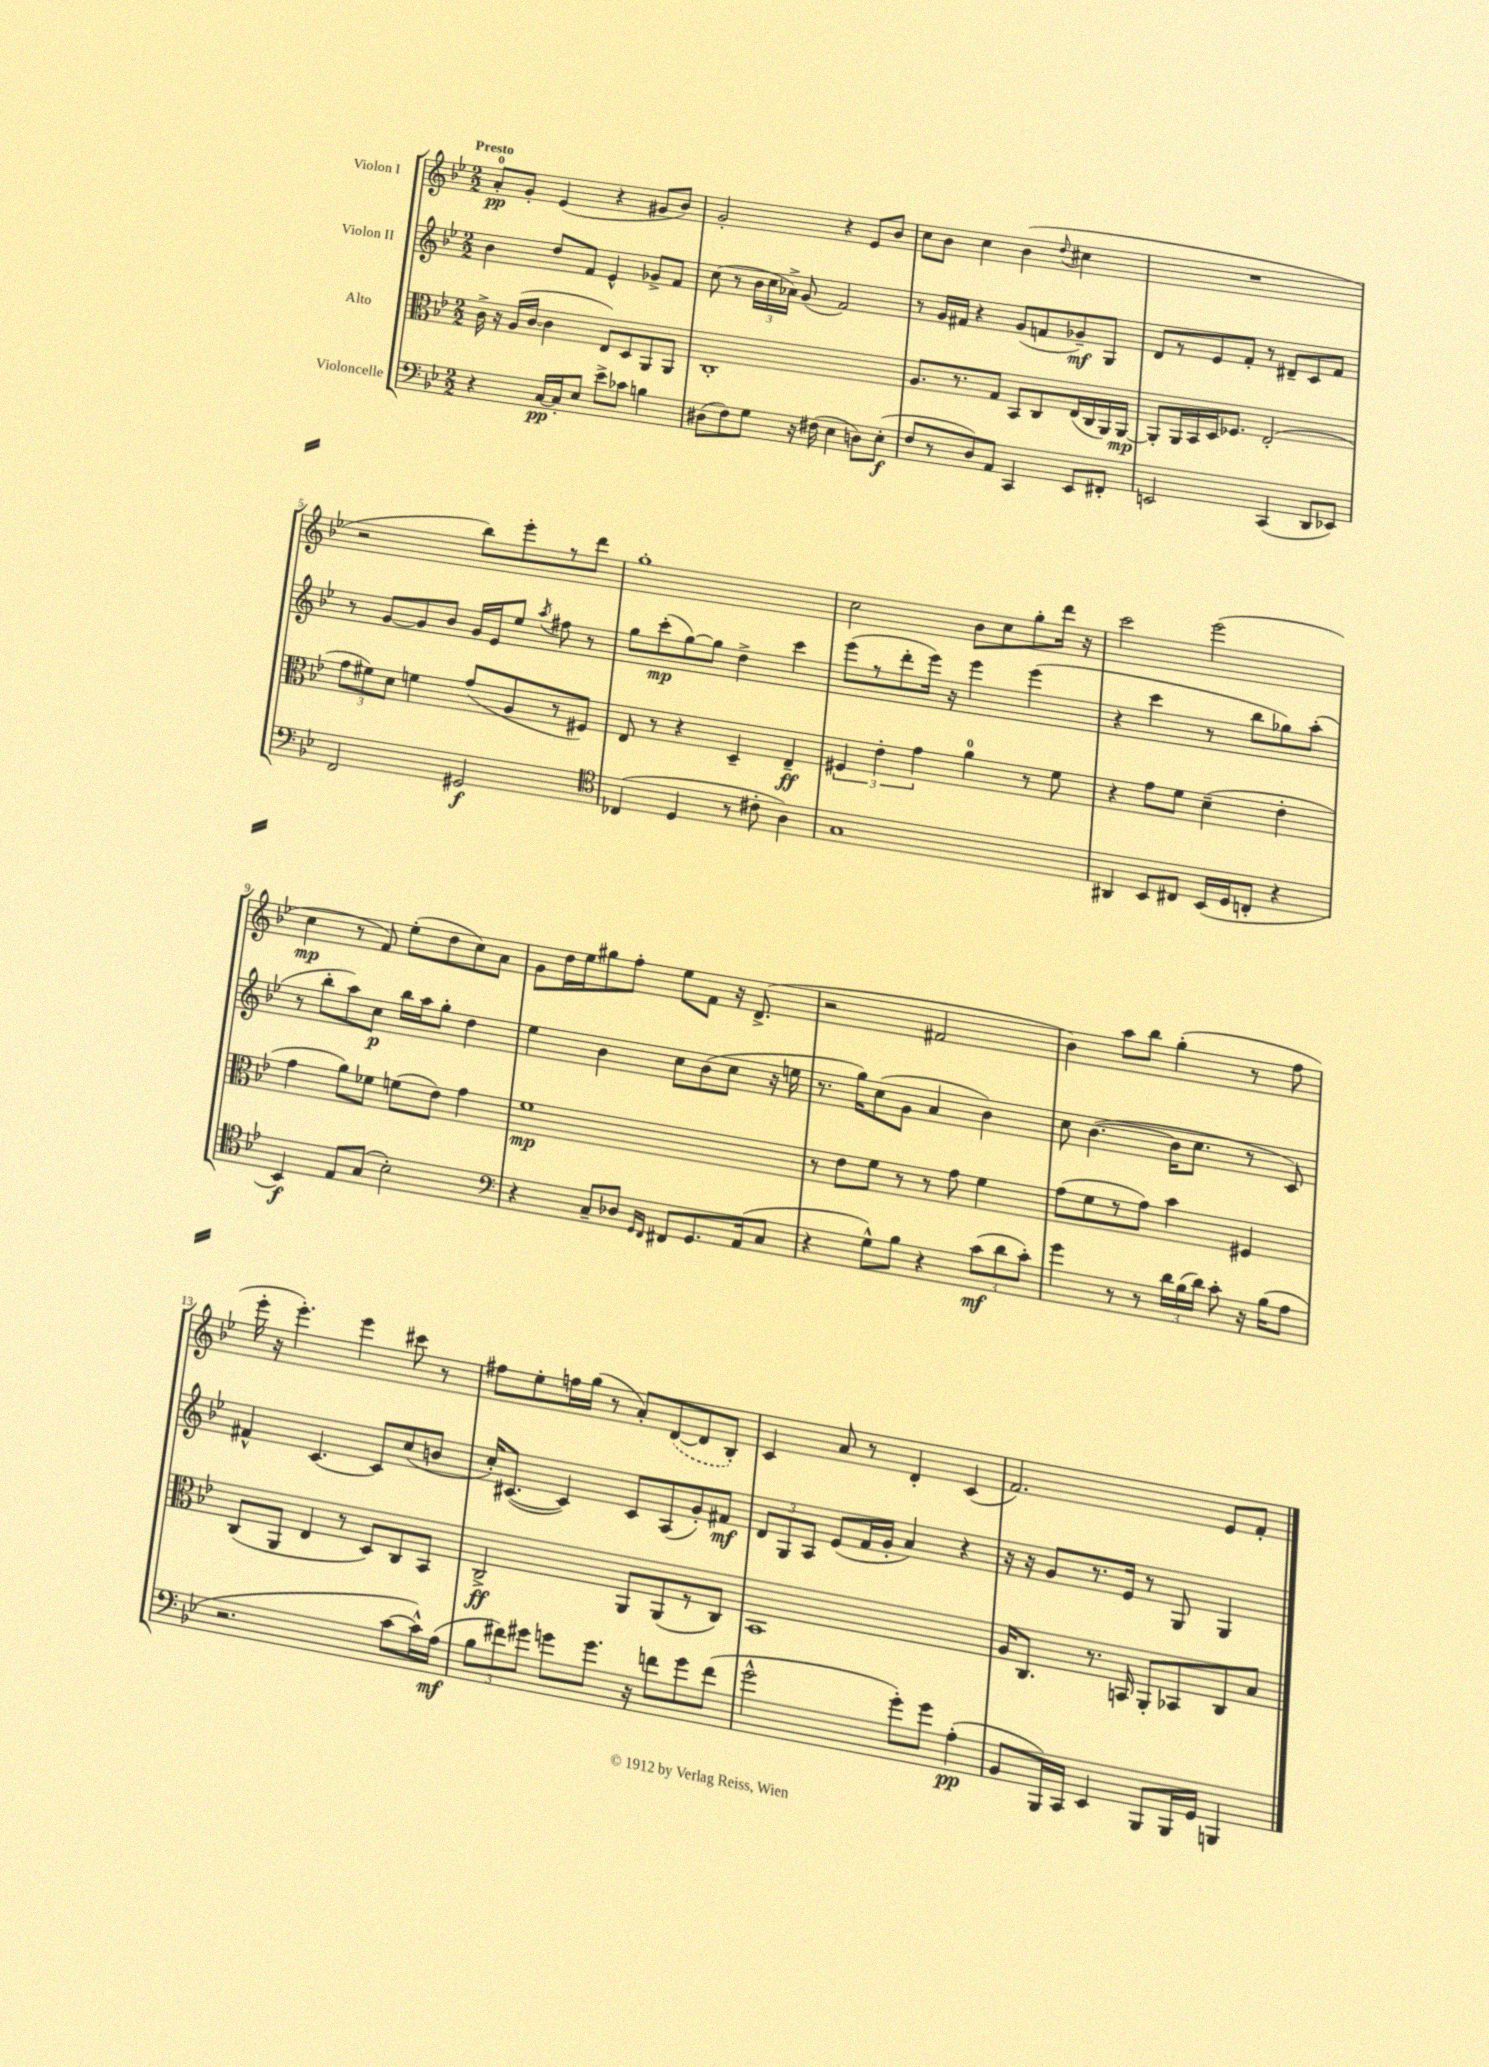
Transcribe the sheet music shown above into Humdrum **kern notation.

**kern	**dynam	**kern	**dynam	**kern	**dynam	**kern	**dynam
*part4	*part4	*part3	*part3	*part2	*part2	*part1	*part1
*staff4	*staff4	*staff3	*staff3	*staff2	*staff2	*staff1	*staff1
*I"Violoncelle	*	*I"Alto	*	*I"Violon II	*	*I"Violon I	*
*clefF4	*	*clefC3	*	*clefG2	*	*clefG2	*
*k[b-e-]	*	*k[b-e-]	*	*k[b-e-]	*	*k[b-e-]	*
*M2/2	*	*M2/2	*	*M2/2	*	*M2/2	*
=1	=1	=1	=1	=1	=1	=1	=1
!	!	!	!	!	!	!LO:TX:a:B:t=Presto	!
4r	.	16c^\	.	4b-\	.	8a'/L	pp
.	.	16r	.	.	.	.	.
.	.	(16A/LL	.	.	.	8g'/J	.
.	.	[16c/JJ	.	.	.	.	.
[16C/LL	pp	4c\]	.	8dd/L	.	(4e-/	.
16C'/J]	.	.	.	.	.	.	.
8E-/J	.	.	.	8f/J	.	.	.
8e-^\L	.	8E-/L)	.	4e-^^/	.	4r	.
8c-X\J	.	8D/	.	.	.	.	.
4Bn\	.	8AA/	.	8g-X^/L	.	8g#X/L	.
.	.	8AA/J	.	8f/J	.	8b-/J)	.
=2	=2	=2	=2	=2	=2	=2	=2
(8D#X\L	.	1C'	.	(8cc\	.	2g'/	.
8F\)	.	.	.	8r	.	.	.
8G\J	.	.	.	24b-\LL	.	.	.
.	.	.	.	24cc\	.	.	.
.	.	.	.	24a-X^\JJ)	.	.	.
16r	.	.	.	(8g/	.	.	.
(16F#X\	.	.	.	.	.	.	.
4E-\	.	.	.	2f/)	.	4r	.
8Dn\L)	.	.	.	.	.	8e-/L	.
(8E-'\J	f	.	.	.	.	8b-/J	.
=3	=3	=3	=3	=3	=3	=3	=3
8F/L	.	8.A/L	.	8r	.	8cc\L	.
8r	.	.	.	16g/LL	.	8b-\J	.
.	.	8.r	.	16f#X/JJ	.	.	.
8D/)	.	.	.	4r	.	4cc\	.
8AA/J	.	8G/J	.	.	.	.	.
4CC/	.	8BB-/L	.	(8g/L	.	(4b-\	.
.	.	8C/	.	8fn/	.	.	.
.	.	.	.	.	.	8qqdd/	.
8EE-/L	.	(16E-/L	.	8g-X~/)	mf	4cc#X\	.
.	.	16C/	.	.	.	.	.
8FF#X'/J	.	16AA/)	.	8G/J	.	.	.
.	.	[16AA/JJ	mp	.	.	.	.
=4	=4	=4	=4	=4	=4	=4	=4
2EEn/	.	8AA'/L]	.	8d/L	.	1r	.
.	.	16AA/L	.	8r	.	.	.
.	.	16BB-/	.	.	.	.	.
.	.	16D/J	.	8e-/	.	.	.
.	.	8.F-X/J	.	.	.	.	.
.	.	.	.	8f'/J	.	.	.
(4CC/	.	(2E-'/	.	8r	.	.	.
.	.	.	.	8d#X~/L	.	.	.
8DD/L	.	.	.	8c/	.	.	.
8EE-X/J)	.	.	.	8f/J	.	.	.
!!LO:LB:g=z
=5	=5	=5	=5	=5	=5	=5	=5
2FF/	.	12g\L	.	8r	.	2r	.
.	.	12f#X\)	.	.	.	.	.
.	.	.	.	[8g/L	.	.	.
.	.	12d\J	.	.	.	.	.
.	.	4fn\	.	8g/]	.	.	.
.	.	.	.	8b-/J	.	.	.
2GG#X/	f	(8g/L	.	16g/LL	.	8bb-\L)	.
.	.	.	.	16e-/J	.	.	.
.	.	8A/	.	8ee-/J	.	8eee-'\	.
.	.	.	.	8qaa/	.	.	.
.	.	8r	.	8ff#X\	.	8r	.
.	.	8F#X/J)	.	8r	.	8ddd\J	.
=6	=6	=6	=6	=6	=6	=6	=6
*clefC4	*	*	*	*	*	*	*
(4C-X/	.	8E-/	.	8gg\L	.	1gg'	.
.	.	8r	.	(8ccc'\	mp	.	.
4D/	.	4r	.	[8gg\)	.	.	.
.	.	.	.	8gg\J]	.	.	.
8r	.	4D~/	.	4dd^\	.	.	.
8c#X'\	.	.	.	.	.	.	.
4A\)	.	4E-~/	ff	4ccc\	.	.	.
=7	=7	=7	=7	=7	=7	=7	=7
1G	.	6F#X/	.	(8eee-\L	.	2cc\	.
.	.	.	.	8r	.	.	.
.	.	6e-'\	.	.	.	.	.
.	.	.	.	8ddd'\	.	.	.
.	.	6g\	.	.	.	.	.
.	.	.	.	16eee-\Jk)	.	.	.
.	.	.	.	16r	.	.	.
.	.	4a\	.	4eee-\	.	8b-\L	.
.	.	.	.	.	.	8cc\	.
.	.	8r	.	(4eee-\	.	8gg'\	.
.	.	8f\	.	.	.	16ddd\Jk	.
.	.	.	.	.	.	16r	.
=8	=8	=8	=8	=8	=8	=8	=8
4AA#X/	.	4r	.	4r	.	2ccc\	.
8BB-/L	.	8g\L	.	4ccc\	.	.	.
8C#X/J	.	8f\J	.	.	.	.	.
(16BB-/LL	.	(4d~\	.	8r	.	(2eee-\	.
16D/J	.	.	.	.	.	.	.
8Cn'/J	.	.	.	8bb-\L	.	.	.
4r	.	4e-'\	.	8gg-X\)	.	.	.
.	.	.	.	(8aa'\J	.	.	.
!!LO:LB:g=z
=9	=9	=9	=9	=9	=9	=9	=9
4BB-/)	f	4g\	.	8r	.	4cc\	mp
.	.	.	.	8bb-'\L	.	.	.
8E-/L	.	8a\L)	.	8aa\)	.	8r	.
(8G/J	.	8f-X\J	.	8cc\J	p	8f/)	.
2B-'\)	.	(8fn\L	.	16bb-\LL	.	(8ee-'\L	.
.	.	.	.	16aa\J	.	.	.
.	.	8e-\J)	.	8gg'\J	.	8dd\	.
.	.	4g\	.	4dd\	.	8cc\)	.
.	.	.	.	.	.	8a\J	.
=10	=10	=10	=10	=10	=10	=10	=10
*clefF4	*	*	*	*	*	*	*
4r	.	1f	mp	4ee-\	.	8g\L	.
.	.	.	.	.	.	16dd\L	.
.	.	.	.	.	.	16ee-\J	.
8C~/L	.	.	.	4b-\	.	8gg#X\	.
8D-X/J	.	.	.	.	.	8ff'\J	.
16qqGG/LL	.	.	.	.	.	.	.
16qqFF/JJ	.	.	.	.	.	.	.
8FF#X/L	.	.	.	8cc\L	.	8ee-\L	.
8.GG/	.	.	.	(8b-\	.	8f\J	.
.	.	.	.	8cc\J	.	16r	.
(16AA/k	.	.	.	.	.	(8.d^/	.
8C/J	.	.	.	16r	.	.	.
.	.	.	.	16een\	.	.	.
=11	=11	=11	=11	=11	=11	=11	=11
4r	.	8r	.	8.r	.	2r	.
.	.	8e-\L	.	.	.	.	.
.	.	.	.	16gg\KL)	.	.	.
8G^^\L)	.	8f\J	.	(8cc\	.	.	.
8B-\J	.	8r	.	8g\J	.	.	.
4r	.	8r	.	4a/	.	2f#X/	.
.	.	8g\	.	.	.	.	.
(12c\L	mf	4f\	.	4b-\)	.	.	.
12d\	.	.	.	.	.	.	.
12c'\J)	.	.	.	.	.	.	.
=12	=12	=12	=12	=12	=12	=12	=12
4g\	.	(8g\L	.	8cc\	.	4b-\)	.
.	.	8f\	.	([4.b-\	.	.	.
8r	.	8r	.	.	.	8aa\L	.
8r	.	8g\J)	.	.	.	8bb-\J	.
24d\LL	.	4b-\	.	16b-\KL]	.	(4gg'\	.
(24B-\	.	.	.	.	.	.	.
.	.	.	.	8.cc\J	.	.	.
24d\JJ)	.	.	.	.	.	.	.
8c'\	.	.	.	.	.	.	.
16r	.	4F#X/	.	8r	.	8r	.
(16B-\KL	.	.	.	.	.	.	.
8A\J	.	.	.	8c/)	.	8ff\	.
!!LO:LB:g=z
=13	=13	=13	=13	=13	=13	=13	=13
2.r	.	(8C/L	.	4f#X^^/	.	16eee-'\	.
.	.	.	.	.	.	16r	.
.	.	8AA/J	.	.	.	4.eee-'\)	.
.	.	4E-/	.	[4.c/	.	.	.
.	.	8r	.	.	.	4eee-\	.
.	.	8D/L)	.	8c/L]	.	.	.
[8c\L	.	8C/	.	(8cc/	.	8ccc#X\	.
16c^^\L])	.	8BB-/J	.	8bn/J	.	8r	.
(16A\JJ	mf	.	.	.	.	.	.
=14	=14	=14	=14	=14	=14	=14	=14
12B-\L	.	2C^/	ff	16cc'/KL)	.	8ff#X\L	.
.	.	.	.	([8.c#X/J	.	.	.
12f#X\)	.	.	.	.	.	.	.
.	.	.	.	.	.	8ee-'\	.
12g#X\J	.	.	.	.	.	.	.
8gn\L	.	.	.	4c#/])	.	16ffn\L	.
.	.	.	.	.	.	(16gg\JJ	.
8.g\J	.	.	.	.	.	8r	.
.	.	8AA/L	.	8c#/L	.	8a'/L)	.
16r	.	.	.	.	.	.	.
8fn\L	.	(8AA/	.	(8A/	.	([8d/	.
8g\	.	8r	.	8g'/)	.	8d/]	.
(8f\J	.	8C/J)	.	8f#X/J	mf	8B-'/J)	.
=15	=15	=15	=15	=15	=15	=15	=15
2g^^\	.	1BB-	.	12d/L	.	4c/	.
.	.	.	.	12G/	.	.	.
.	.	.	.	12A/J	.	.	.
.	.	.	.	(8e-/L	.	8a/	.
.	.	.	.	16f/L	.	8r	.
.	.	.	.	16g'/JJ	.	.	.
8g'\L)	.	.	.	4a/)	.	4d'/	.
8g\J	.	.	.	.	.	.	.
(4A'\	pp	.	.	4r	.	(4c/	.
=16	=16	=16	=16	=16	=16	=16	=16
8BB-/L	.	16A/KL	.	16r	.	2.f/)	.
.	.	8.C/J	.	16r	.	.	.
16BBB-/L)	.	.	.	8g/L	.	.	.
16CC/JJ	.	.	.	.	.	.	.
4EE-/	.	8.r	.	8.r	.	.	.
.	.	16BBn/	.	16e-/Jk	.	.	.
8BBB-/L	.	8AA'/L	.	8r	.	.	.
16BBB-/L	.	8BB-X/	.	8G/	.	.	.
16GG/JJ	.	.	.	.	.	.	.
4BBBn/	.	8C/	.	4G/	.	8e-/L	.
.	.	8B-/J	.	.	.	8f'/J	.
==	==	==	==	==	==	==	==
*-	*-	*-	*-	*-	*-	*-	*-
